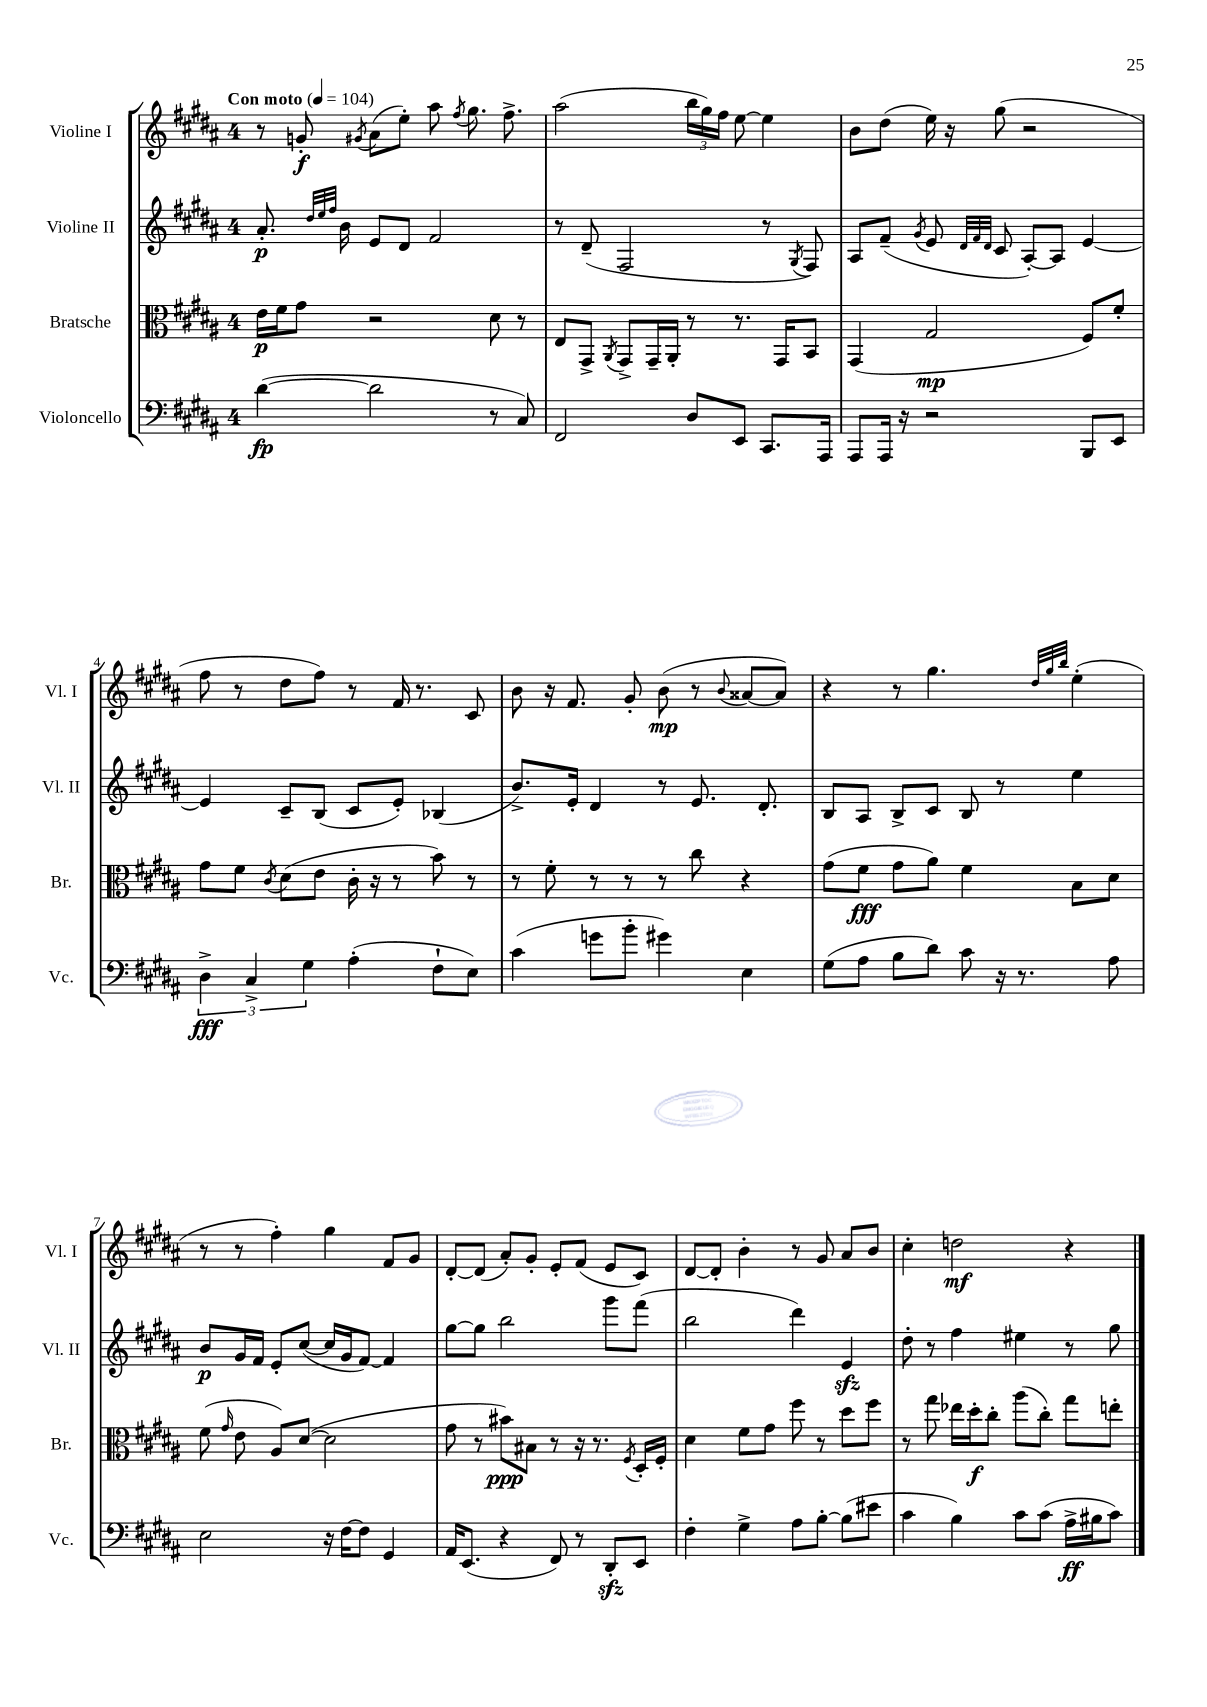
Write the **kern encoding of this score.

**kern	**dynam	**kern	**dynam	**kern	**dynam	**kern	**dynam
*part4	*part4	*part3	*part3	*part2	*part2	*part1	*part1
*staff4	*staff4	*staff3	*staff3	*staff2	*staff2	*staff1	*staff1
*I"Violoncello	*	*I"Bratsche	*	*I"Violine II	*	*I"Violine I	*
*I'Vc.	*	*I'Br.	*	*I'Vl. II	*	*I'Vl. I	*
*clefF4	*	*clefC3	*	*clefG2	*	*clefG2	*
*k[f#c#g#d#a#]	*	*k[f#c#g#d#a#]	*	*k[f#c#g#d#a#]	*	*k[f#c#g#d#a#]	*
*M4/4	*	*M4/4	*	*M4/4	*	*M4/4	*
*MM104	*	*MM104	*	*MM104	*	*MM104	*
=1	=1	=1	=1	=1	=1	=1	=1
!	!	!	!	!	!	!LO:TX:a:B:t=Con moto	!
([4d#\	fp	16e\LL	p	8.a#'/	p	8r	.
.	.	16f#\J	.	.	.	.	.
.	.	8g#\J	.	.	.	8gn'/	f
.	.	.	.	32qqdd#/LLL	.	.	.
.	.	.	.	32qqee/	.	.	.
.	.	.	.	32qqff#/JJJ	.	.	.
.	.	.	.	16b\	.	.	.
.	.	.	.	.	.	8qg#X/	.
2d#\]	.	2r	.	8e/L	.	(8a#\L	.
.	.	.	.	8d#/J	.	8ee'\J)	.
.	.	.	.	2f#/	.	8aa#\	.
.	.	.	.	.	.	8qff#/	.
.	.	.	.	.	.	8.gg#\	.
8r	.	8d#\	.	.	.	.	.
.	.	.	.	.	.	8.ff#^\	.
8C#/)	.	8r	.	.	.	.	.
=2	=2	=2	=2	=2	=2	=2	=2
2FF#/	.	8E/L	.	8r	.	(2aa#\	.
.	.	8GG#^/J	.	(8d#~/	.	.	.
.	.	8qAA#/	.	.	.	.	.
.	.	8GG#^/L	.	2F#/	.	.	.
.	.	16GG#~/L	.	.	.	.	.
.	.	16AA#'/JJ	.	.	.	.	.
8D#/L	.	8r	.	.	.	24bb\LL	.
.	.	.	.	.	.	24gg#\)	.
.	.	.	.	.	.	24ff#\JJ	.
8EE/J	.	8.r	.	.	.	[8ee\	.
8.CC#/L	.	.	.	8r	.	4ee\]	.
.	.	16GG#/KL	.	.	.	.	.
.	.	.	.	8qG#/	.	.	.
.	.	8BB/J	.	8F#/)	.	.	.
16AAA#/Jk	.	.	.	.	.	.	.
=3	=3	=3	=3	=3	=3	=3	=3
8AAA#/L	.	(4GG#/	.	8A#/L	.	8b\L	.
16AAA#/Jk	.	.	.	(8f#~/J	.	(8dd#\J	.
16r	.	.	.	.	.	.	.
.	.	.	.	8qg#/	.	.	.
2r	.	2G#/	mp	8e/	.	16ee\)	.
.	.	.	.	.	.	16r	.
.	.	.	.	32qqd#/LLL	.	.	.
.	.	.	.	32qqf#/	.	.	.
.	.	.	.	32qqd#/JJJ	.	.	.
.	.	.	.	8c#/	.	(8gg#\	.
.	.	.	.	[8A#'/L)	.	2r	.
.	.	.	.	8A#/J]	.	.	.
8BBB/L	.	8F#/L)	.	[4e/	.	.	.
8EE/J	.	8f#'/J	.	.	.	.	.
!!LO:LB:g=z
=4	=4	=4	=4	=4	=4	=4	=4
6D#^\	fff	8g#\L	.	4e/]	.	8ff#\	.
.	.	8f#\J	.	.	.	8r	.
6C#^/	.	.	.	.	.	.	.
.	.	8qc#/	.	.	.	.	.
.	.	(8d#\L	.	8c#~/L	.	8dd#\L	.
6G#\	.	.	.	.	.	.	.
.	.	8e\J	.	(8B/J	.	8ff#\J)	.
(4A#'\	.	16c#'\	.	8c#/L	.	8r	.
.	.	16r	.	.	.	.	.
.	.	8r	.	8e'/J)	.	16f#/	.
.	.	.	.	.	.	8.r	.
8F#`\L	.	8b\)	.	(4B-X/	.	.	.
8E\J)	.	8r	.	.	.	8c#/	.
=5	=5	=5	=5	=5	=5	=5	=5
(4c#\	.	8r	.	8.b^/L)	.	8b\	.
.	.	8f#'\	.	.	.	16r	.
.	.	.	.	16e'/Jk	.	8.f#/	.
8gn\L	.	8r	.	4d#/	.	.	.
8b'\J	.	8r	.	.	.	8g#'/	.
4g#X\)	.	8r	.	8r	.	(8b\	mp
.	.	8cc#\	.	8.e/	.	8r	.
.	.	.	.	.	.	8qqb/	.
4E\	.	4r	.	.	.	[8a##X/L	.
.	.	.	.	8.d#'/	.	.	.
.	.	.	.	.	.	8a##/J])	.
=6	=6	=6	=6	=6	=6	=6	=6
(8G#\L	.	(8g#\L	.	8B/L	.	4r	.
8A#\J	.	8f#\J	fff	8A#/J	.	.	.
8B\L	.	8g#\L	.	8B^/L	.	8r	.
8d#\J)	.	8a#\J)	.	8c#/J	.	4.gg#\	.
8c#\	.	4f#\	.	8B/	.	.	.
16r	.	.	.	8r	.	.	.
8.r	.	.	.	.	.	.	.
.	.	.	.	.	.	32qqdd#/LLL	.
.	.	.	.	.	.	32qqgg#/	.
.	.	.	.	.	.	32qqbb/JJJ	.
.	.	8B\L	.	4ee\	.	(4ee'\	.
8A#\	.	8d#\J	.	.	.	.	.
!!LO:LB:g=z
=7	=7	=7	=7	=7	=7	=7	=7
2E\	.	(8f#\	.	8b/L	p	8r	.
.	.	16qqg#/	.	.	.	.	.
.	.	8e\	.	16g#/L	.	8r	.
.	.	.	.	16f#/JJ	.	.	.
.	.	8A#/L)	.	8e'/L	.	4ff#'\)	.
.	.	([8d#/J	.	([8cc#/J	.	.	.
16r	.	2d#\]	.	16cc#/LL]	.	4gg#\	.
[16F#\KL	.	.	.	16g#/J	.	.	.
8F#\J]	.	.	.	[8f#/J)	.	.	.
4GG#/	.	.	.	4f#/]	.	8f#/L	.
.	.	.	.	.	.	8g#/J	.
=8	=8	=8	=8	=8	=8	=8	=8
16AA#/KL	.	8g#\	.	[8gg#\L	.	[8d#'/L	.
(8.EE/J	.	.	.	.	.	.	.
.	.	8r	.	8gg#\J]	.	(8d#/J]	.
4r	.	8b#X\L)	ppp	2bb\	.	8a#'/L)	.
.	.	8B#X\J	.	.	.	8g#'/J	.
8FF#/)	.	8r	.	.	.	8e'/L	.
8r	.	16r	.	.	.	(8f#/J	.
.	.	8.r	.	.	.	.	.
8DD#zz'/L	.	.	.	8ggg#\L	.	8e/L	.
.	.	8qF#/	.	.	.	.	.
8EE/J	.	16D#'/LL	.	(8fff#\J	.	8c#/J)	.
.	.	16F#'/JJ	.	.	.	.	.
=9	=9	=9	=9	=9	=9	=9	=9
4F#'\	.	4d#\	.	2bb\	.	[8d#/L	.
.	.	.	.	.	.	8d#'/J]	.
4G#^\	.	8f#\L	.	.	.	4b'\	.
.	.	8g#\J	.	.	.	.	.
8A#\L	.	8ff#\	.	4ddd#\)	.	8r	.
[8B'\J	.	8r	.	.	.	8g#/	.
(8B\L]	.	8dd#\L	.	4ezz/	.	8a#/L	.
8e#X\J	.	8ff#\J	.	.	.	8b/J	.
=10	=10	=10	=10	=10	=10	=10	=10
4c#\	.	8r	.	8dd#'\	.	4cc#'\	.
.	.	8gg#\	.	8r	.	.	.
4B\)	.	16ee-X\LL	.	4ff#\	.	2ddn\	mf
.	.	16dd#'\J	f	.	.	.	.
.	.	8cc#'\J	.	.	.	.	.
8c#\L	.	(8aa#\L	.	4ee#X\	.	.	.
(8c#\J	.	8cc#'\J)	.	.	.	.	.
16A#^\LL	ff	8gg#\L	.	8r	.	4r	.
16B#X\J	.	.	.	.	.	.	.
8c#\J)	.	8een'\J	.	8gg#\	.	.	.
==	==	==	==	==	==	==	==
*-	*-	*-	*-	*-	*-	*-	*-
